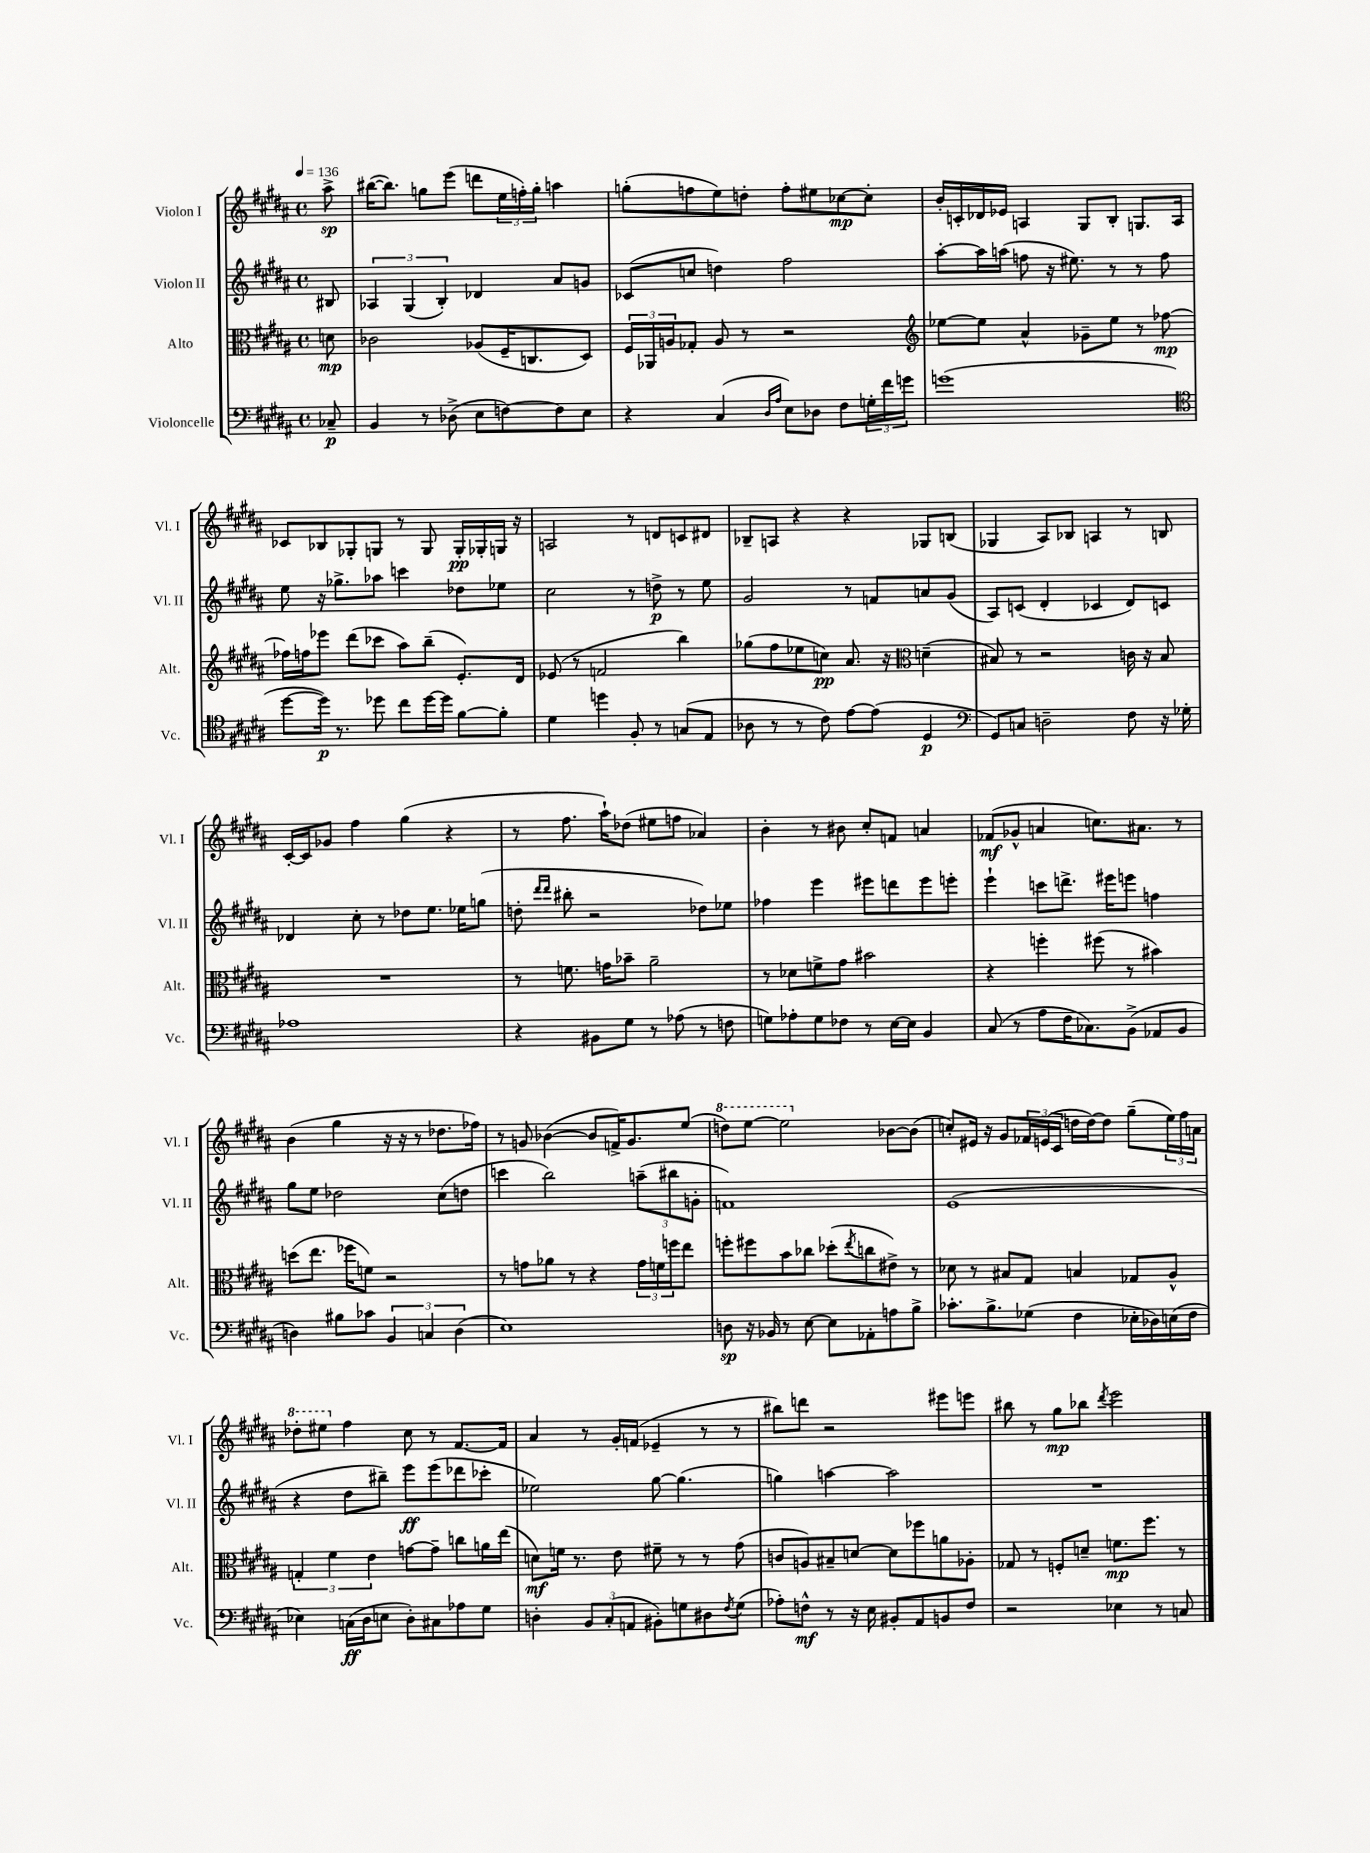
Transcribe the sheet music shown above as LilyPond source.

<<
\new StaffGroup <<
\new Staff = "s0" \with { instrumentName = "Violon I" shortInstrumentName = "Vl. I" } {
    \clef treble \key b \major \defaultTimeSignature \time 4/4 \partial 8 \tempo 4 = 136
    ais''8->\sp |
    bis''16~( bis''8.) g''8 e'''8( d'''8 \tuplet 3/2 { e''16 f''16-.) g''16-. } a''4 |
    g''8-.( f''8 e''8) d''8-. f''8-. eis''8 ces''8~\mp ces''8-. |
    b'16-. c'16-. des'16 ees'16 a4 gis8 b8-. g8. a16 |
    ces'8 bes8 ges8-. g8 r8 g8 g16-.\pp ges16-. g16 r16 |
    a2 r8 d'8 c'8 dis'8 |
    bes8-- a8 r4 r4 ges8 b8( |
    ges4 ais8) bes8 a4 r8 b8 |
    cis'16~-. cis'16 ges'8 fis''4 gis''4( r4 |
    r8 fis''8. ais''16-!) des''8( eis''8 f''8 aes'4) |
    b'4-. r8 bis'8 cis''8-. f'8 a'4 |
    fes'8\mf( ges'8-^ a'4 c''8.) ais'8. r8 |
    b'4( gis''4 r16 r16 r8 des''8. fes''16) |
    r8 g'8 bes'4~( bes'8 f'16->) g'8. e''8( |
    \ottava #1 d'''8) e'''8~ e'''2 \ottava #0 bes'8~ bes'8( |
    c''8-.) eis'16 r16 gis'8 \tuplet 3/2 { fes'16 e'16( cis'16 } d''16 d''16~) d''8 gis''8--( \tuplet 3/2 { e''16) fis''16 a'16 } |
    \ottava #1 des'''8-. eis'''8 \ottava #0 fis''4 cis''8 r8 fis'8.~ fis'16 |
    ais'4 r8 gis'16-. f'16( ees'4-- r8 r8 |
    bis''8) d'''8 r2 eis'''8 e'''8 |
    bis''8 r8 gis''8\mp bes''8 \acciaccatura { dis'''8 } e'''2 \bar "|." |
}
\new Staff = "s1" \with { instrumentName = "Violon II" shortInstrumentName = "Vl. II" } {
    \clef treble \key b \major \defaultTimeSignature \time 4/4 \partial 8
    bis8 |
    \tuplet 3/2 { aes4 gis4( b4-.) } des'4 ais'8 g'8 |
    ces'8( c''8 d''4) fis''2 |
    ais''8~-. ais''16 a''16( f''8 r16 eis''8.) r8 r8 f''8 |
    e''8 r16 ges''8.-> aes''8 c'''4 des''8 ees''8 |
    cis''2 r8 d''8->\p r8 e''8 |
    gis'2 r8 f'8 a'8 gis'8( |
    ais8) c'8( dis'4-. ces'4 dis'8) c'8 |
    des'4 cis''8-. r8 des''8 e''8. ees''16 g''8( |
    d''8-. \grace { dis'''16 dis'''16 } bis''8-. r2 des''8) ees''8 |
    fes''4 e'''4 eis'''8 d'''8 eis'''8 e'''8-. |
    e'''4-! c'''8 d'''8.-> eis'''16 e'''8 f''4 |
    gis''8 e''8 des''2 cis''8( d''8 |
    c'''4 b''2) \tuplet 3/2 { a''8--( bis''8 g'8-. } |
    f'1) |
    e'1( |
    r4 dis''8 bis''8--) e'''8\ff e'''8( des'''8 ces'''8-. |
    ees''2) gis''8~ gis''4.( |
    g''4) a''4~ a''2 |
    R1 \bar "|." |
}
\new Staff = "s2" \with { instrumentName = "Alto" shortInstrumentName = "Alt." } {
    \clef alto \key b \major \defaultTimeSignature \time 4/4 \partial 8
    d'8\mp |
    ces'2 aes8( fis16-- c8. dis8) |
    \tuplet 3/2 { fis16 aes,16 a16 } ges8-. a8 r8 r2 |
    \clef treble ees''8~ ees''8 ais'4-^ ges'8-- ees''8 r8 fes''8~\mp |
    fes''16 f''16 ees'''8 dis'''8( ces'''8 ais''8) b''8--( e'8.-.) dis'16 |
    ees'8( r8 f'2 b''4) |
    ges''8( fis''8 ees''8 c''8\pp) ais'8. r16 \clef alto d'4--( |
    bis8) r8 r2 c'16 r16 bis8 |
    R1 |
    r8 f'8. g'16 bes'8-- ais'2-- |
    r8 des'8 f'8-> gis'8 bis'2 |
    r4 f''4-. fis''8( r8 bis'4) |
    d''8( e''8. fes''16 f'8) r2 |
    r8 g'8 aes'8 r8 r4 \tuplet 3/2 { g'16 f'16 f''16 } e''8 |
    f''8-. fis''8 b'8 ces''8 des''8-.( \acciaccatura { e''8 } c''8 eis'8->) r8 |
    des'8 r8 bis8 gis8 b4 ges8 ais8-^ |
    \tuplet 3/2 { g4-. fis'4 e'4 } g'8~ g'8-- c''8 a'16 e''16( |
    d'8\mf) f'16 r8. e'8 fis'8-- r8 r8 gis'8( |
    c'8 a8) bis8-- d'8~ d'8 fes''8 a'8 aes8-. |
    ges8 r8 f8-. d'8-- f'8.\mp fis''8. r8 \bar "|." |
}
\new Staff = "s3" \with { instrumentName = "Violoncelle" shortInstrumentName = "Vc." } {
    \clef bass \key b \major \defaultTimeSignature \time 4/4 \partial 8
    ces8--\p |
    b,4 r8 des8->( e8 f8~) f8 e8 |
    r4 cis4( \grace { dis16 ais16 } e8) des8 fis8 \tuplet 3/2 { g16-. fis'16 g'16 } |
    g'1( |
    \clef tenor dis''8~ dis''16\p) r8. des''8 cis''8 des''16~ des''16 fis'8~ fis'8-. |
    dis'4 d''4 fis8-. r8 g8( e8 |
    aes8 r8 r8 cis'8) e'8~ e'8( dis4\p |
    \clef bass gis,8) c8 d2-- fis8 r16 ges16-. |
    aes1 |
    r4 bis,8 gis8 r8 aes8( r8 f8 |
    g8) aes8-. g8 fes8 r8 e16~ e16 b,4 |
    cis8( r8 ais8 fis16 ces8.) b,8->( aes,8 b,8 |
    d4) bis8 ces'8 \tuplet 3/2 { b,4 c4 d4( } |
    e1) |
    d8\sp r16 bes,16 r8 e8~ e8 aes,8-. a8 b8-> |
    ces'8.-. b8.-> ges8( fis4 ees16-. des16) e16( fis16 |
    ees4) c16\ff( dis16 e8 dis8-.) cis8 aes8 gis8 |
    d4-. \tuplet 3/2 { b,8 cis8-.( a,8 } bis,8-.) g8 dis8 \acciaccatura { fis8 } g8( |
    aes8-.) f8-^\mf r8 r16 e16 bis,8-. ais,8 b,8 f8 |
    r2 ees4 r8 c8 \bar "|." |
}
>>
>>
\layout { \context { \Score \remove "Bar_number_engraver" } }
